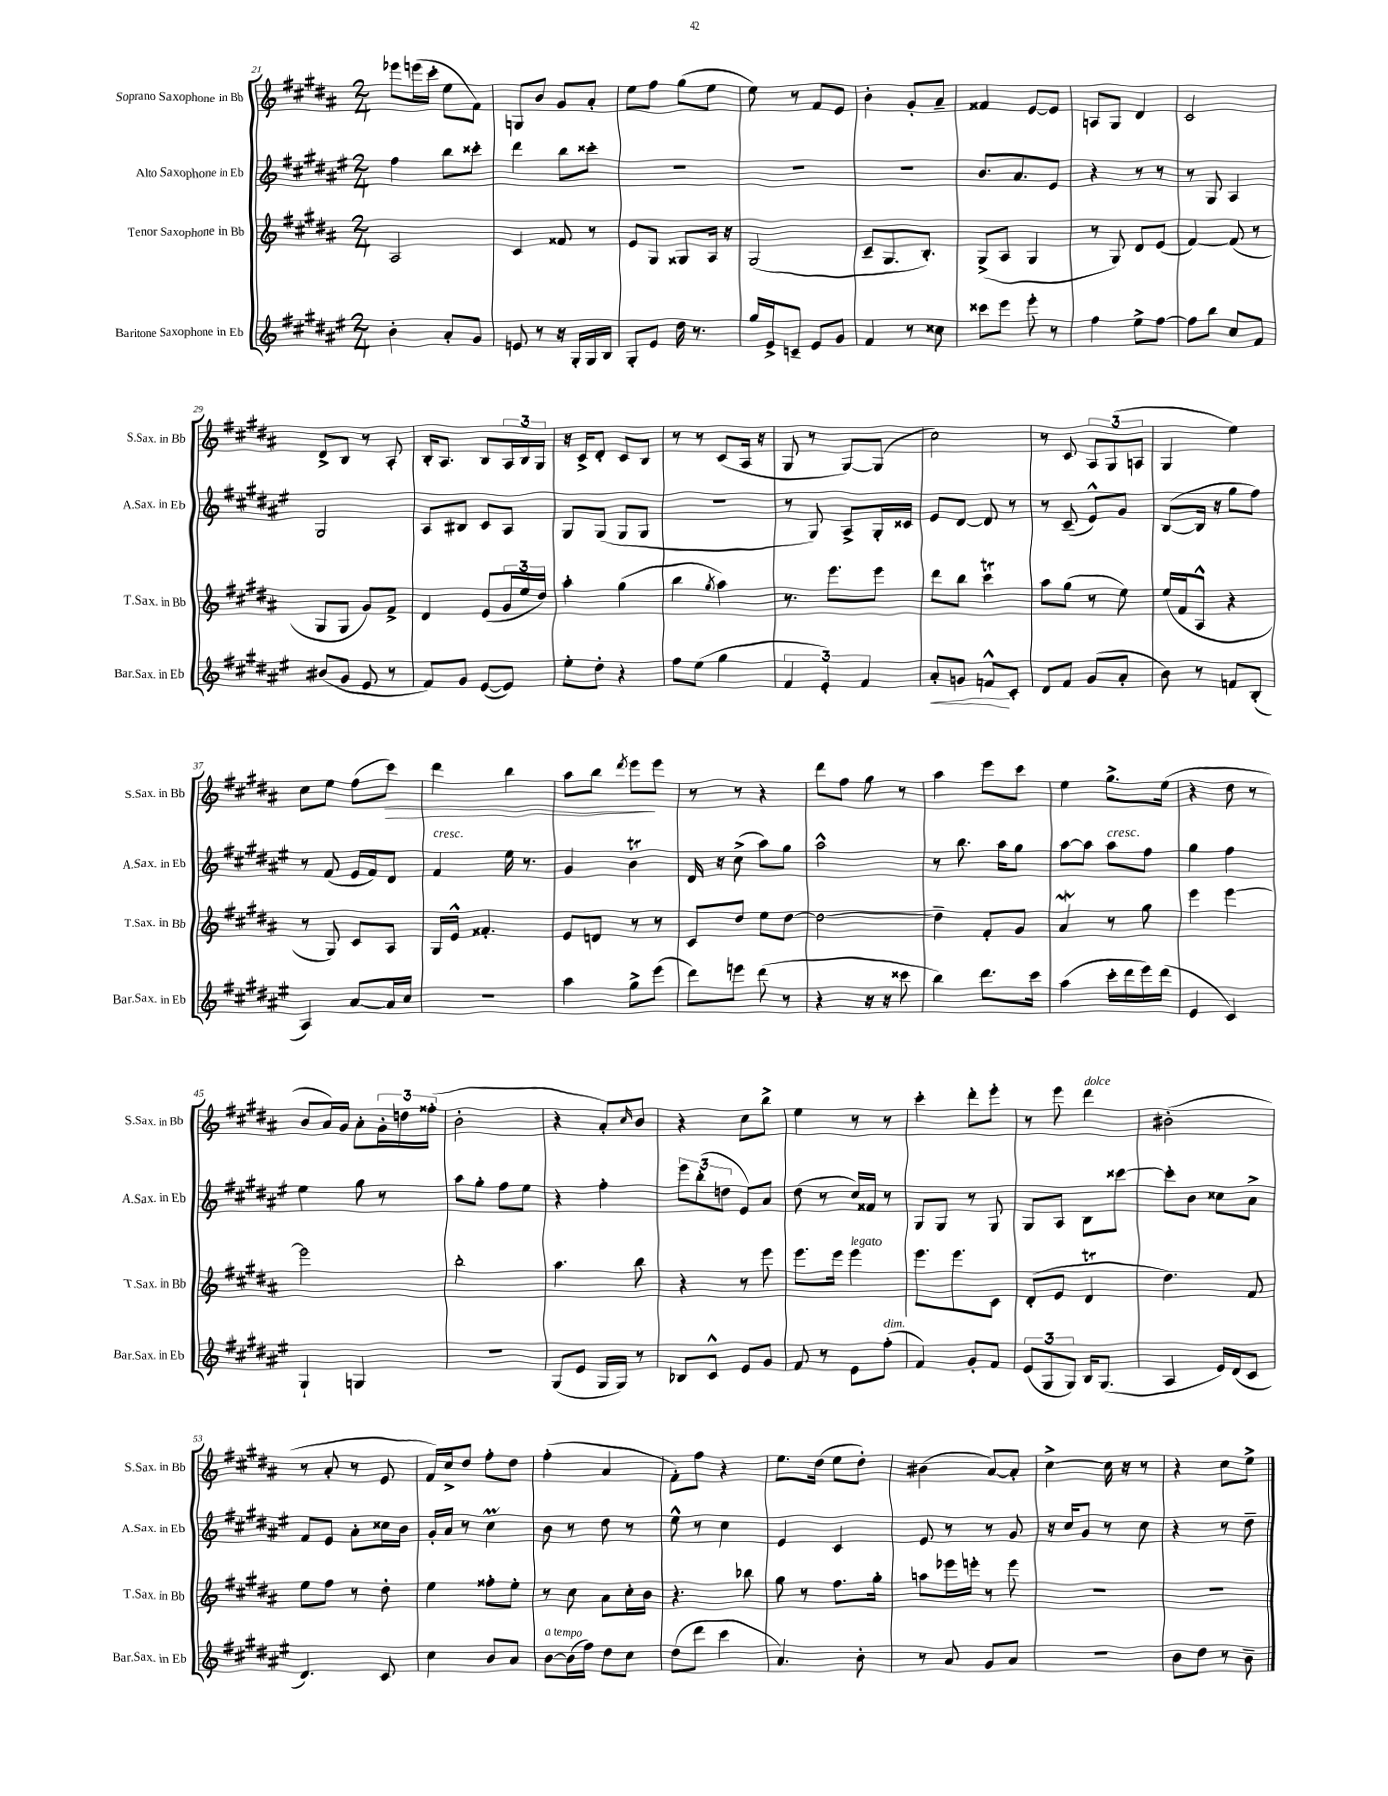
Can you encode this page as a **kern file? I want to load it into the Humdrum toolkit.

**kern	**kern	**kern	**kern
*staff4	*staff3	*staff2	*staff1
*clefG2	*clefG2	*clefG2	*clefG2
*k[f#c#g#d#a#e#]	*k[f#c#g#d#a#]	*k[f#c#g#d#a#e#]	*k[f#c#g#d#a#]
*M2/4	*M2/4	*M2/4	*M2/4
4b'	2A#	4ff#	8eee-
.	.	.	(16eee
.	.	.	16ccc#'
8a#'	.	8bb	8ee
8g#	.	8ccc##'	8f#)
=	=	=	=
8e	4c#	4ddd#	8G
8r	.	.	8b
16r	8f##	8bb	8g#
16G#'	.	.	.
16G#	8r	8ccc##'	8a#'
16B	.	.	.
=	=	=	=
8G#'	8e	2r	8ee
8e#	8G#	.	8ff#
16dd#	8G##	.	(8gg#
8.r	.	.	.
.	16A#	.	8ee
.	16r	.	.
=	=	=	=
16gg#	(2G#	2r	8ee)
16e#^	.	.	.
8c~	.	.	8r
8e#	.	.	8f#
8g#	.	.	8e
=	=	=	=
4f#	8c#~	2r	4b'
.	8.G#	.	.
8r	.	.	8g#'
.	8.B')	.	.
8cc##	.	.	8a#~
=	=	=	=
8ccc##	(8G#^	8.b	4f##
8eee#	8A#	.	.
.	.	8.a#	.
8eee#'	4G#	.	[8e
8r	.	8e#	8e]
=	=	=	=
4ff#	8r	4r	8A
.	8G#)	.	8G#
8ee#^	8d#	8r	4d#
[8ff#	(8e	8r	.
=	=	=	=
8ff#]	[4f#)	8r	2c#
8bb	.	8G#	.
8cc#	(8f#]	4A#	.
8f#	8r	.	.
=	=	=	=
(8b#	8G#	2G#	8d#^
8g#	8G#	.	8B
8e#	8g#)	.	8r
8r	8f#^	.	8A#'
=	=	=	=
8f#)	4d#	8A#	16B'
.	.	.	8.A#
8g#	.	8B#	.
([8e#	(8e	8c#	8B
8e#])	24g#	8A#	24A#
.	24ee	.	24B
.	24dd#)	.	24G#
=	=	=	=
8ee#'	4aa#'	8G#	16r
.	.	.	16c#^
8dd#'	.	(8G#	8d#'
4r	(4gg#	8G#	8c#
.	.	8G#	8B
=	=	=	=
8ff#	4bb	2r	8r
(8ee#	.	.	8r
.	8qgg#	.	.
4gg#	4aa#)	.	(8c#
.	.	.	16A#
.	.	.	16r
=	=	=	=
6f#	8.r	8r	8G#
.	.	8G#)	8r
6e#')	.	.	.
.	8.eee	.	.
.	.	8A#^	[8G#)
6f#	.	.	.
.	8eee	16G#'	(8G#]
.	.	16c##	.
=	=	=	=
8a#'	8ddd#	8e#	2cc#)
8g	8bb	[8d#	.
8f^^	4ccc#	8d#]	.
8c#'	.	8r	.
=	=	=	=
8d#	8aa#	8r	8r
8f#	(8gg#	(8c#~	8c#
(8g#	8r	8e#^^)	12A#
.	.	.	(12G#
8a#'	8ee)	8g#	.
.	.	.	12A
=	=	=	=
8b)	(16ee	([8B	4G#
.	16f#	.	.
8r	8A#^^	16B]	.
.	.	16r	.
8f	4r	8gg#	4ee)
(8B'	.	8ff#)	.
=	=	=	=
4A#)	8r	8r	8cc#
.	8G#)	(8f#	8ee
[8a#	8c#	16e#	(8ff#
.	.	16f#)	.
16a#]	8A#	8d#	8ccc#)
16cc#	.	.	.
=	=	=	=
2r	16G#	4f#	4ddd#
.	16e^^	.	.
.	4.f##'	.	.
.	.	16ee#	4bb
.	.	8.r	.
=	=	=	=
4aa#	8e	4g#	8aa#
.	8d	.	8bb
.	.	.	8qddd#
8gg#^	8r	4b	8eee
(8eee#	8r	.	8eee
=	=	=	=
8ddd#)	8c#	16d#	8r
.	.	16r	.
8eee	8dd#	(8cc#^	8r
(8ddd#	8ee	8aa#)	4r
8r	[8dd#	8gg#	.
=	=	=	=
4r	2dd#_	2aa#^^	8ddd#
.	.	.	8ff#
16r	.	.	8gg#
16r	.	.	.
8ccc##	.	.	8r
=	=	=	=
4bb)	4dd#~]	8r	4aa#
.	.	8.bb	.
8.ddd#	8f#'	.	8eee
.	.	16aa#	.
.	8g#	8gg#	8ccc#
16ccc#	.	.	.
=	=	=	=
(4aa#	4a#	[8aa#	4ee
.	.	8aa#]	.
16ccc#'	8r	8aa#	8.gg#^
16ddd#	.	.	.
16eee#)	8gg#	8ff#	.
(16ddd#	.	.	(16ee
=	=	=	=
4e#	4eee	4gg#	4r
4c#)	[4eee	4ff#	8dd#
.	.	.	8r
=	=	=	=
4G#`	2eee]	4ee#	8b
.	.	.	16a#)
.	.	.	16g#
4G	.	8gg#	8a#'
.	.	8r	24g#'
.	.	.	24dd
.	.	.	(24ff##'
=	=	=	=
2r	2bb'	8aa#	2b'
.	.	8gg#'	.
.	.	8ff#	.
.	.	8ee#	.
=	=	=	=
(8G#	4.aa#	4r	4r
8e#	.	.	.
16G#	.	4ff#'	8a#')
16G#)	.	.	.
.	.	.	16qqcc#
8r	8bb	.	8b
=	=	=	=
8B-	4r	12eee#	4r
.	.	(12bb'	.
8c#^^	.	.	.
.	.	12dd	.
8e#	8r	8e#)	8cc#
8g#	8eee	8a#	8bb^
=	=	=	=
8f#	8.eee	(8dd#	4ee
8r	.	8r	.
.	16eee	.	.
8e#	4eee	16cc#)	8r
.	.	16f##	.
(8ff#'	.	8r	8r
=	=	=	=
4f#)	8.eee	8G#	4ccc#'
.	.	8G#	.
.	8.eee	.	.
8g#'	.	8r	8ddd#'
8f#	8c#	8G#	8eee'
=	=	=	=
(12e#	(8d#'	8G#	8r
12G#	.	.	.
.	8e	8A#	8eee
12G#)	.	.	.
16B	4d#	8B	4ddd#
(8.G#	.	.	.
.	.	[8ccc##	.
=	=	=	=
4A#	4.dd#)	8ccc##']	(2b#'
.	.	8b	.
16e#)	.	8cc##	.
(16d#	.	.	.
8c#	8f#	8a#^	.
=	=	=	=
4.d#)	8ee	8f#	8r
.	8ff#	8e#	8a#'
.	8r	8a#'	8r
8c#	8dd#'	16cc##	8e
.	.	16b	.
=	=	=	=
4cc#	4ee	16g#'	16f#)
.	.	16a#	16cc#^
.	.	8r	8dd#
8b	8ff##'	4cc#	8ff#'
8a#	8ee'	.	8dd#
=	=	=	=
[8b	8r	8b	(4ff#'
(16b]	8cc#	8r	.
16ff#)	.	.	.
8dd#	8a#	8dd#	4a#
8cc#	16cc#'	8r	.
.	16b	.	.
=	=	=	=
(8dd#	4.r	8ee#^^	8f#')
8ddd#	.	8r	8ff#
4ccc#	.	4cc#	4r
.	8bb-	.	.
=	=	=	=
4.a#)	8gg#	4e#	8.ee
.	8r	.	.
.	.	.	(16dd#
.	8.ff#	4c#	8ee
8b'	.	.	8dd#')
.	16gg#'	.	.
=	=	=	=
8r	8aa	8e#	(4b#
8a#	16eee-	8r	.
.	16eee'	.	.
8g#	8r	8r	[8a#)
8a#	8eee	8g#	8a#']
=	=	=	=
2r	2r	16r	[4cc#^
.	.	16cc#	.
.	.	8g#	.
.	.	8r	16cc#]
.	.	.	16r
.	.	8cc#	8r
=	=	=	=
8b	2r	4r	4r
8dd#	.	.	.
8r	.	8r	8cc#
8b~	.	8dd#~	8ee^
==	==	==	==
*-	*-	*-	*-
